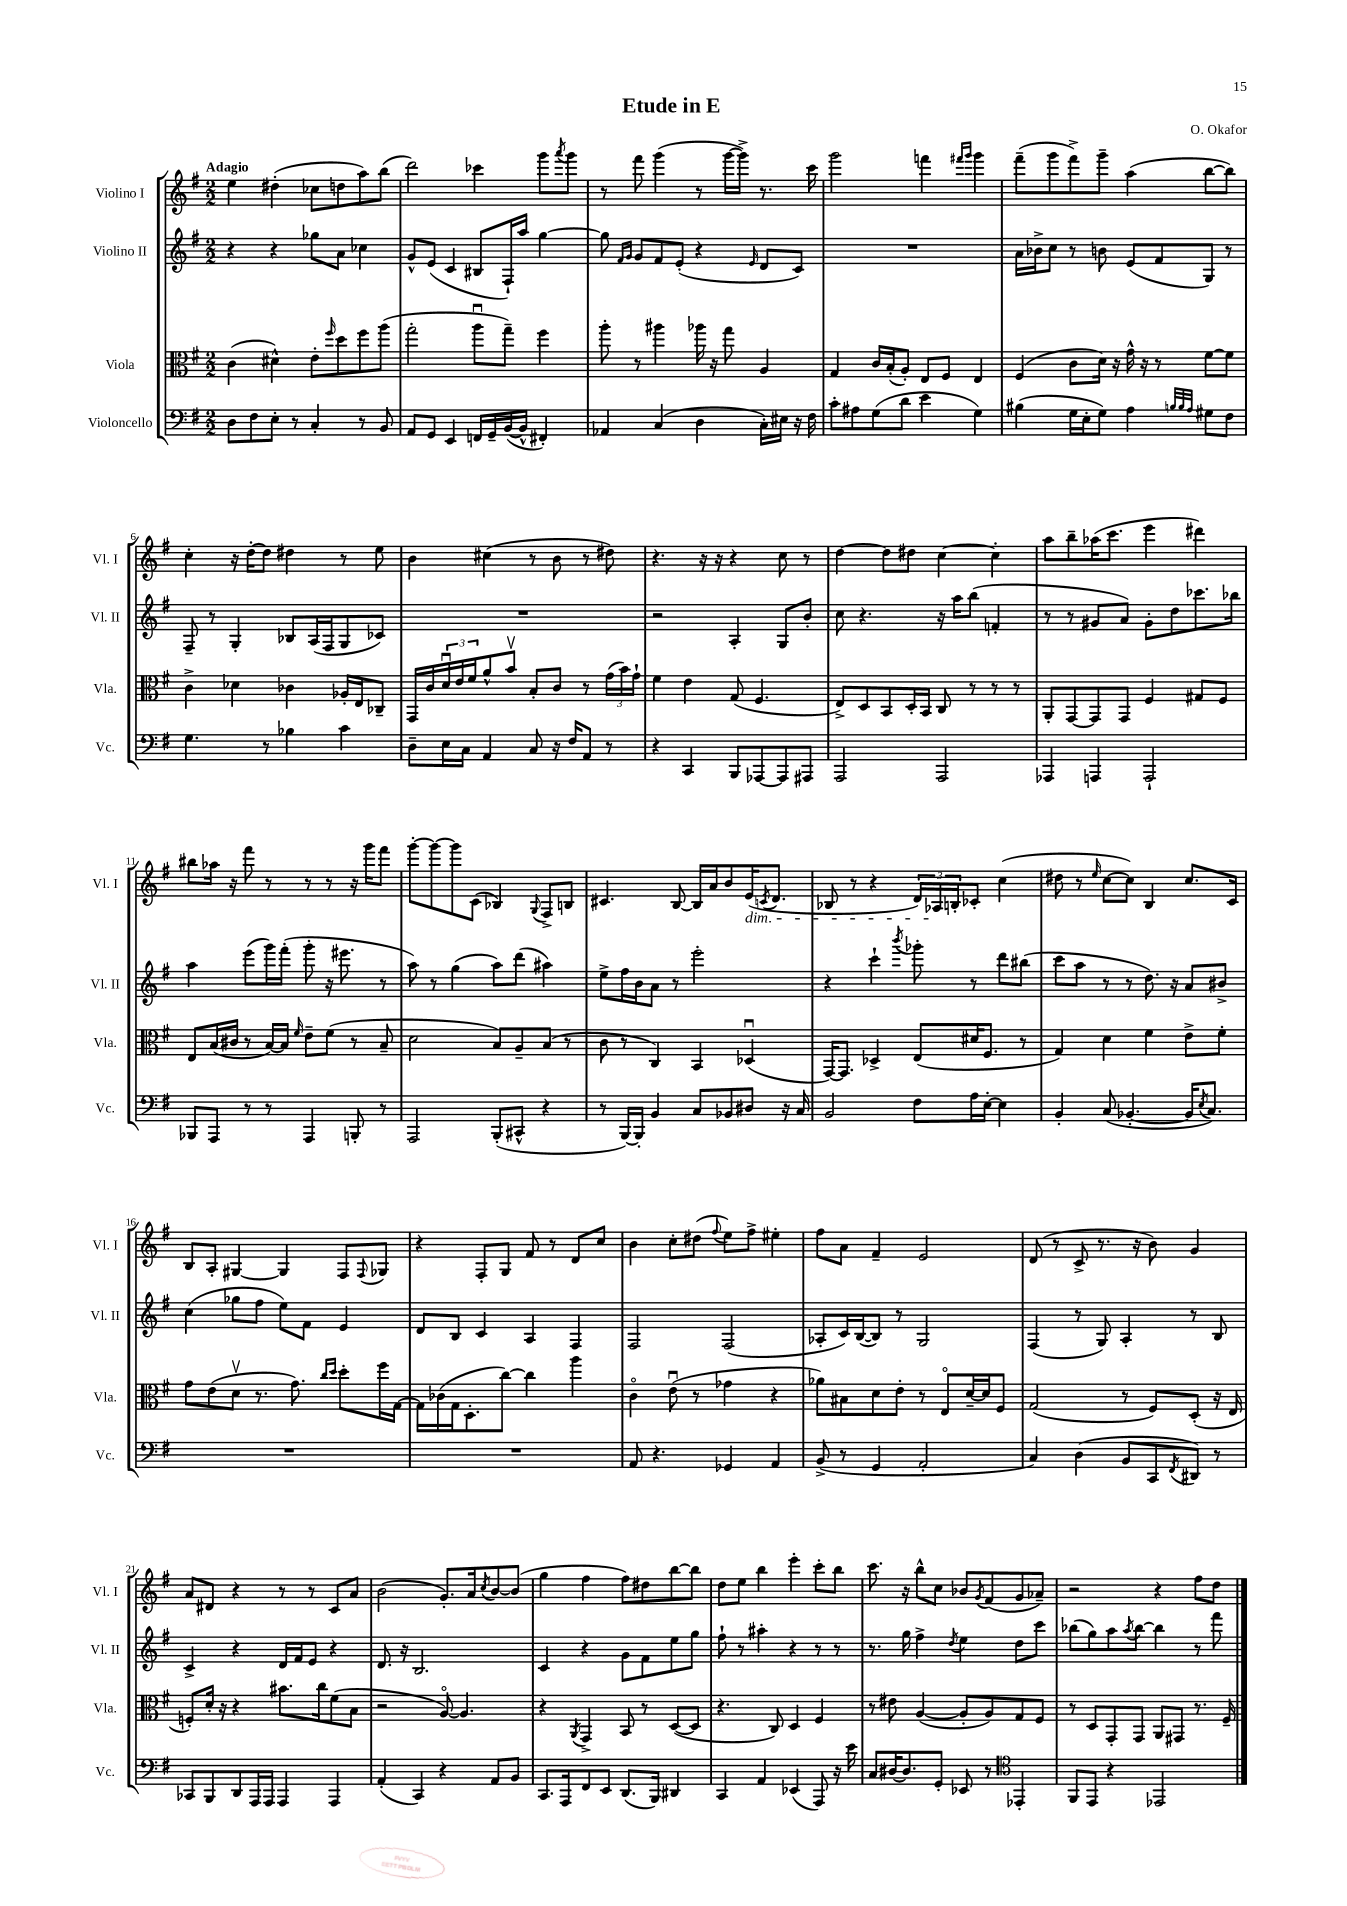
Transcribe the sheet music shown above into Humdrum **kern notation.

**kern	**kern	**kern	**kern
*staff4	*staff3	*staff2	*staff1
*clefF4	*clefC3	*clefG2	*clefG2
*k[f#]	*k[f#]	*k[f#]	*k[f#]
*M2/2	*M2/2	*M2/2	*M2/2
8D	(4c	4r	4ee
8F#	.	.	.
8E'	4d#^^)	4r	(4dd#'
8r	.	.	.
4C'	8e'	8gg-	8cc-
.	16qqff#	.	.
.	8dd	8a	8dd
8r	8ff#	4cc-	8aa)
8BB	(8aa	.	(8bb
=	=	=	=
8AA	2gg'	8g^^	2ddd)
8GG	.	(8e	.
4EE	.	4c	.
16FF	8aau	8B#	4ccc-
16GG~	.	.	.
([16BB	8gg~)	16F#`)	.
16BB^^]	.	16aa	.
4FF#')	4ff#	[4gg	8ggg
.	.	.	8qaaa
.	.	.	8ggg
=	=	=	=
4AA-	8aa'	8gg]	8r
.	.	16qqf#	.
.	.	16qqg	.
.	8r	8g	8fff#
(4C	4aa#	8f#	(4ggg
.	.	(8e'	.
4D	16aa-	4r	8r
.	16r	.	.
.	8gg	.	[16ggg
.	.	.	16ggg^])
.	.	16qqe	.
16C')	4A	8d	8.r
16E#	.	.	.
16r	.	8c)	.
16F#	.	.	16ccc
=	=	=	=
8c'	4G	1r	2ggg
8A#	.	.	.
(8G	16c	.	.
.	(16B'	.	.
8d	8A')	.	.
4e	8E	.	4fff
.	8F#	.	.
.	.	.	16qqfff#
.	.	.	16qqggg
4G)	4E	.	4ggg
=	=	=	=
(4B#	(4F#	16a	(8fff#~
.	.	16b-^	.
.	.	8cc	8ggg
16G	8c	8r	8fff#^)
16E'	.	.	.
8G)	16d)	8b	8ggg~
.	16r	.	.
4A	16g^^	(8e	(4aa
.	16r	.	.
.	8r	8f#	.
32qqB	.	.	.
32qqB	.	.	.
32qqA	.	.	.
8G#	[8f#	8G)	[8bb
8F#	8f#]	8r	8bb])
=	=	=	=
4.G	4c^	8F#~	4cc'
.	.	8r	.
.	4d-	4G'	16r
.	.	.	[16dd'
8r	.	.	8dd]
4B-	4c-	8B-	4dd#
.	.	(16A	.
.	.	16F#	.
4c	16A-'	8G	8r
.	16E	.	.
.	8C-~	8c-)	8ee
=	=	=	=
8D~	16GG	1r	4b
.	16c	.	.
16E	24du	.	.
.	24e	.	.
16C	.	.	.
.	24f#	.	.
4AA	8a^^	.	(4cc#
.	8bv	.	.
8C	8B'	.	8r
16r	8c	.	8b
16F#	.	.	.
8AA	8r	.	8r
8r	(24g	.	8dd#)
.	24b)	.	.
.	24g`	.	.
=	=	=	=
4r	4f#	2r	4.r
4CC	4e	.	.
.	.	.	16r
.	.	.	16r
8BBB	(8G	4A'	4r
[8AAA-	4.F#	.	.
8AAA-]	.	8G	8cc
8AAA#	.	8b'	8r
=	=	=	=
2AAA	8E^)	8cc	[4dd
.	8D	4.r	.
.	8BB	.	8dd]
.	16D'	.	8dd#
.	16BB	.	.
2AAA	8C	16r	[4cc
.	.	16aa	.
.	8r	(8bb	.
.	8r	4f'	4cc']
.	8r	.	.
=	=	=	=
4AAA-	8AA'	8r	8aa
.	[8GG	8r	8bb~
4AAA	8GG]	8g#	(16aa-
.	.	.	8.ccc
.	8GG	8a)	.
2AAA`	4F#	8g#'	4eee
.	.	8dd	.
.	8G#	8.ccc-	4ddd#)
.	8F#	.	.
.	.	16bb-	.
=	=	=	=
8BBB-	8E	4aa	8bb#
8AAA	(16B	.	16aa-
.	16c#	.	16r
8r	8r	(8eee	8fff#
8r	[16B)	16ggg)	8r
.	16B]	(16fff#'	.
.	16qqf#	.	.
4AAA	8e~	8ggg'	8r
.	(8f#	16r	8r
.	.	8.eee#	.
8BBB'	8r	.	16r
.	.	.	16ggg
8r	8B~	8r	8fff#
=	=	=	=
2AAA	2d	8aa)	[8ggg'
.	.	8r	8ggg_
.	.	(4gg	8ggg]
.	.	.	(8c
(8BBB'	8B)	8aa)	4B-)
8CC#^^	8A~	(8ddd	.
.	.	.	8qqG
4r	(8B	4aa#)	8F#^
.	8r	.	8B
=	=	=	=
8r	8c	8ee^	4.c#
[16BBB)	8r	16ff#	.
16BBB']	.	16b	.
4BB	4C)	8a	.
.	.	8r	[8B
8C	4BB	2eee'	16B]
.	.	.	16a
8BB-	.	.	8b
8D#	(4D-u	.	(16e
.	.	.	8qc
.	.	.	8.d
16r	.	.	.
16C	.	.	.
=	=	=	=
2BB	[16GG)	4r	8B-
.	8.GG]	.	.
.	.	.	8r
.	4D-^	4ccc`	4r
.	.	8qbbb	.
8F#	(8E	8ggg-'	24d)
.	.	.	24A-
.	.	.	24B'
16A	16d#	8r	8c-'
[16E'	8.F#	.	.
4E]	.	8ddd	(4cc
.	8r	(8bb#	.
=	=	=	=
4BB'	4G)	8ccc	8dd#
.	.	8aa	8r
.	.	.	16qqee
(8C	4d	8r	[8cc
[4.BB-'	.	8r	8cc])
.	4f#	8.dd)	4B
.	.	16r	.
16BB-]	8e^	8a	8.cc
8qE	.	.	.
8.C)	.	.	.
.	8f#'	8b#^	.
.	.	.	16c
=	=	=	=
1r	8g	(4cc	8B
.	(8e	.	8A'
.	8dv	8gg-	[4G#
.	8.r	8ff#	.
.	.	8ee)	4G#]
.	8.g)	.	.
.	.	8f#	.
.	16qqcc	.	.
.	16qqdd	.	.
.	8dd'	4e	8F#
.	.	.	8qqF#
.	16ff#	.	8G-
.	[16G	.	.
=	=	=	=
1r	16G]	8d	4r
.	(16c-	.	.
.	16G	8B	.
.	8.D'	.	.
.	.	4c	8F#'
.	[8cc)	.	8G
.	4cc]	4A	8f#
.	.	.	8r
.	4aa	4F#	8d
.	.	.	8cc
=	=	=	=
8AA	4co	2F#	4b
4.r	.	.	.
.	(8eu	.	8cc'
.	8r	.	(8dd#
.	.	.	8qqff#
4GG-	4g-	(2F#	8ee)
.	.	.	8ff#^
4AA	4r	.	4ee#'
=	=	=	=
(8BB^	8a-)	8A-'	8ff#
8r	8B#	16c)	8a
.	.	([16B	.
4GG	8d	8B])	4f#~
.	8e'	8r	.
2AA'	8r	2G	2e
.	8Eo	.	.
.	[16d~	.	.
.	16d]	.	.
.	8F#	.	.
=	=	=	=
4C)	(2G	(4F#	(8d
.	.	.	8r
(4D	.	8r	8c^
.	.	8G)	8.r
8BB	8r	4A'	.
.	.	.	16r
8CC	8F#)	.	8b)
8qFF#	.	.	.
8DD#)	(8D'	8r	4g
8r	16r	8B	.
.	16E	.	.
=	=	=	=
8CC-	8F')	4c^	8a
8BBB	16d'	.	8d#
.	16r	.	.
8DD	4r	4r	4r
16AAA	.	.	.
16AAA	.	.	.
4AAA	8.b#	16d	8r
.	.	16f#	.
.	.	8e	8r
.	16cc	.	.
4AAA	(8f#	4r	8c
.	8B	.	8a
=	=	=	=
(4AA'	2r	8.d	(2b
.	.	16r	.
4CC)	.	2.B	.
4r	[8Ao)	.	8.g')
.	4.A]	.	.
.	.	.	16a
.	.	.	8qcc
8AA	.	.	[8b
8BB	.	.	(8b]
=	=	=	=
8.CC	4r	4c	4gg
16AAA	.	.	.
.	8qAA	.	.
8FF#	4GG^	4r	4ff#
8EE	.	.	.
(8.DD	8BB	8g	8ff#)
.	8r	8f#	8dd#
16BBB)	.	.	.
4DD#	([8D	8ee	[8bb
.	8D]	8gg	8bb]
=	=	=	=
4CC	4.r	8ff#`	8dd
.	.	8r	8ee
4AA	.	4aa#'	4bb
.	8C)	.	.
(4EE-	4D	4r	4eee'
8AAA)	4F#	8r	8ccc'
16r	.	8r	8bb
16e	.	.	.
=	=	=	=
8C	8r	8.r	8.ccc
[16D#	8e#	.	.
8.D#]	.	16gg	16r
.	([4A	4ff#^	8bb^^
8GG'	.	.	8cc
.	.	8qdd	.
8EE-	8A']	4ee	8b-
.	.	.	8qg
8r	8A)	.	(8f#
*clefC4	*	*	*
4EE-'	8G	8dd	8g
.	8F#	8ccc	8a-~)
=	=	=	=
8FF#	8r	(8bb-	2r
8EE	8D	8gg)	.
4r	8GG'	8aa	.
.	.	8qaa	.
.	8GG	[8bb-	.
2EE-	8AA	4bb-]	4r
.	8GG#	.	.
.	8.r	8r	8ff#
.	.	8fff#	8dd
.	16F#~	.	.
==	==	==	==
*-	*-	*-	*-
